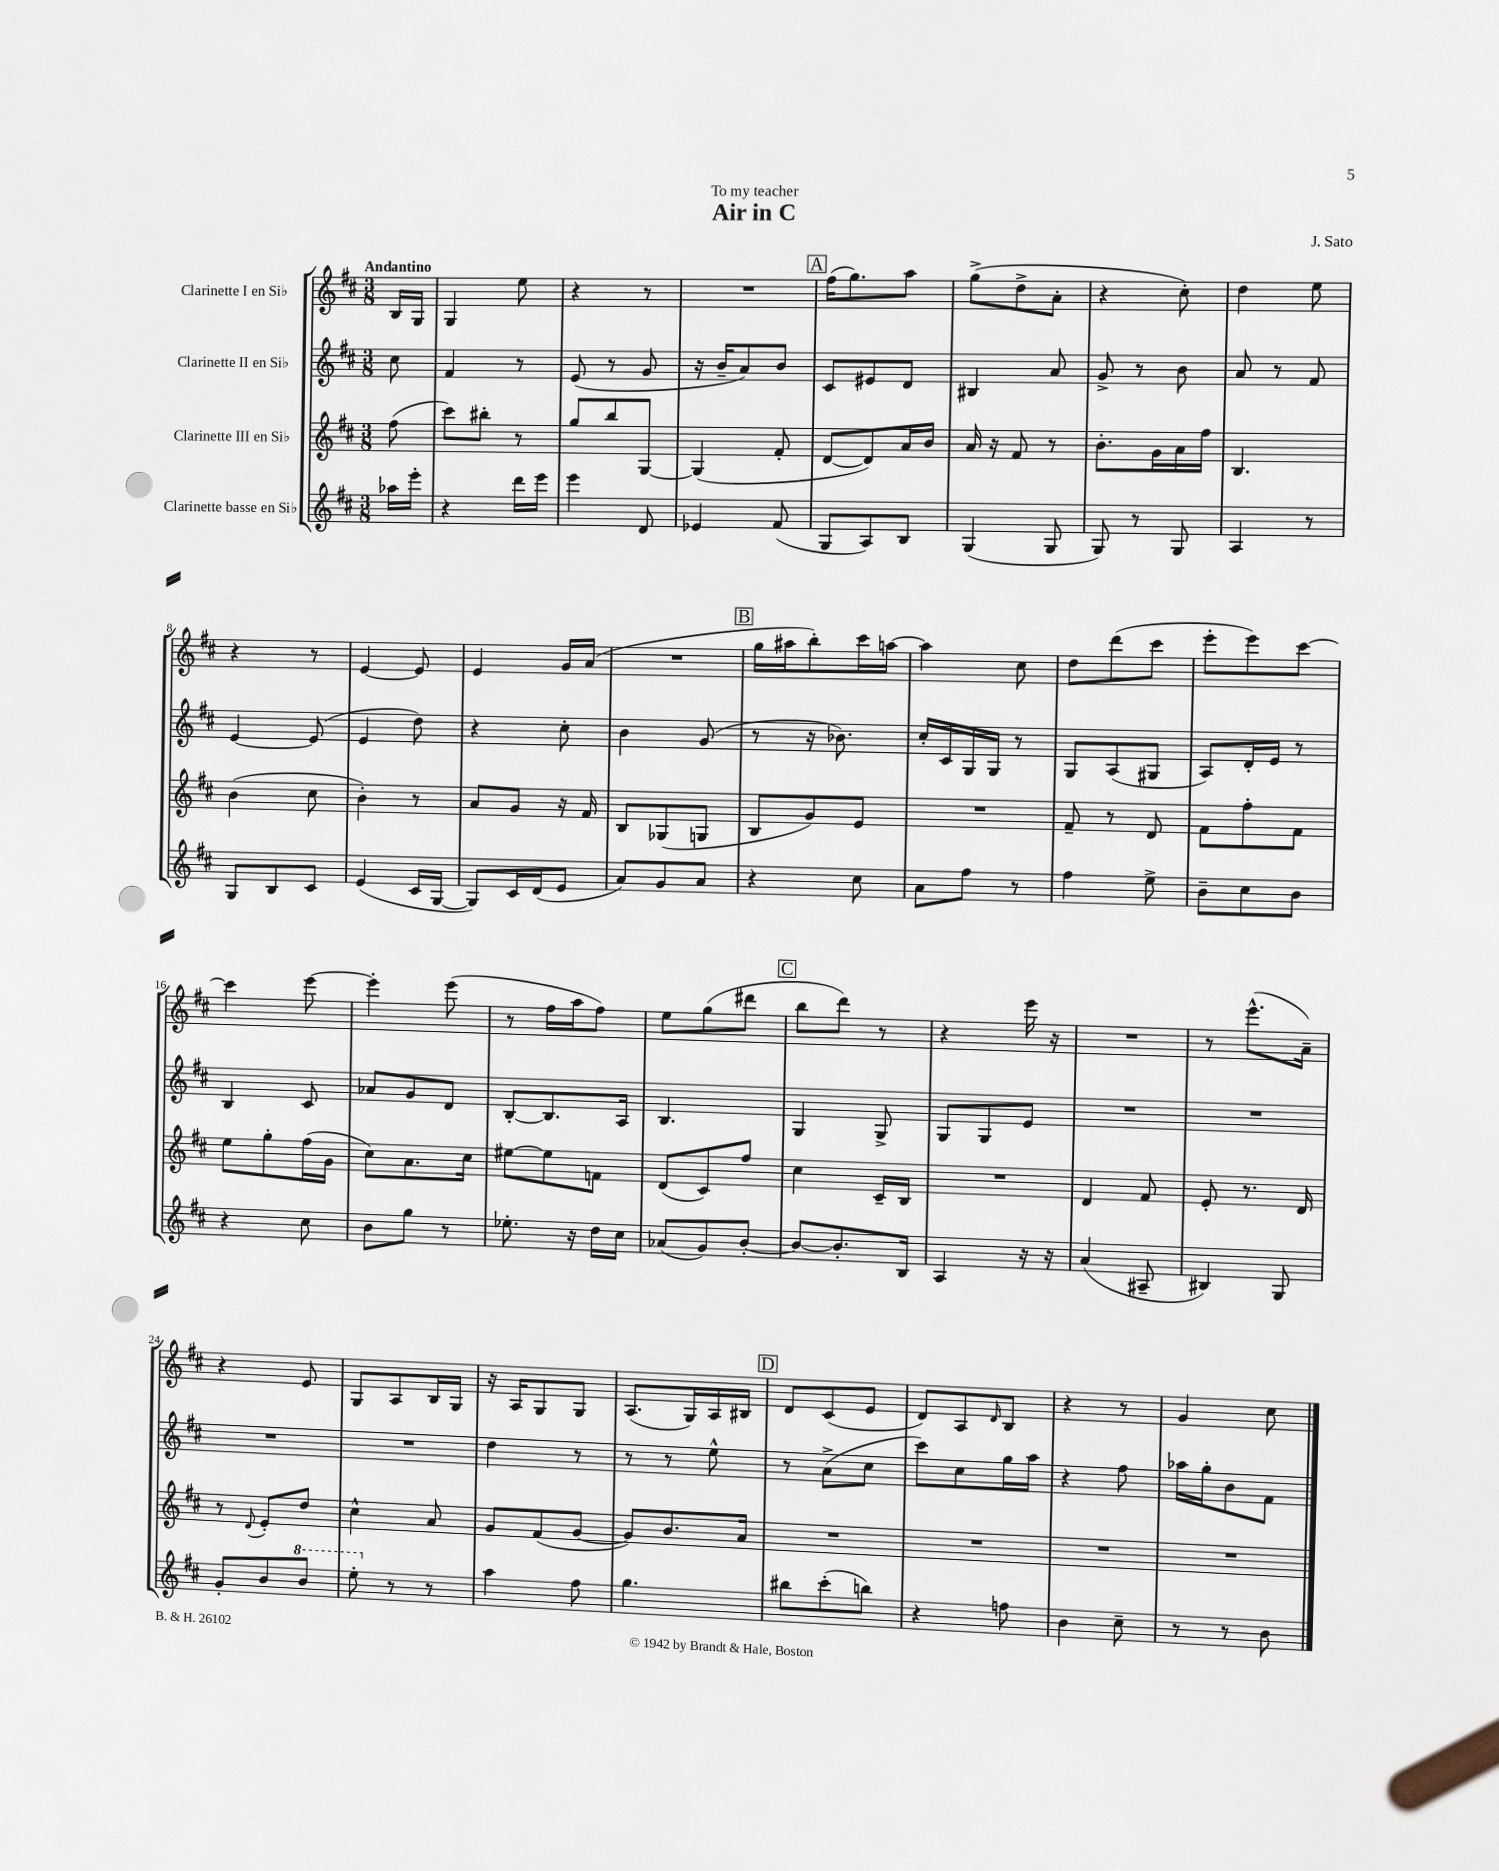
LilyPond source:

\header { title = "Air in C" composer = "J. Sato" dedication = "To my teacher" }
<<
\new StaffGroup <<
\new Staff = "s0" \with { instrumentName = "Clarinette I en Sib" } {
    \clef treble \key d \major \numericTimeSignature \time 3/8 \partial 8 \tempo "Andantino"
    b16 g16 |
    g4 e''8 |
    r4 r8 |
    R4. |
    \mark \markup { \box "A" } fis''16( g''8.) a''8 |
    g''8->( d''8-> a'8-. |
    r4 cis''8-.) |
    d''4 e''8 |
    r4 r8 |
    e'4~ e'8 |
    e'4 g'16 a'16( |
    R4. |
    \mark \markup { \box "B" } g''16 ais''16 b''8-.) cis'''16 a''16~ |
    a''4 cis''8 |
    d''8 d'''8( cis'''8 |
    e'''8-. e'''8) cis'''8~ |
    cis'''4 e'''8~ |
    e'''4-. e'''8( |
    r8 fis''16 a''16 fis''8) |
    e''8 g''8( dis'''8 |
    \mark \markup { \box "C" } b''8 d'''8) r8 |
    r4 e'''16 r16 |
    R4. |
    r8 e'''8.-^( a'16--) |
    r4 e'8 |
    g8 a8 b16 g16 |
    r16 a16 g8 g8 |
    a8.( g16) a16 bis16 |
    \mark \markup { \box "D" } d'8 cis'8( e'8 |
    d'8) a8 \grace { d'16 } b8 |
    r4 r8 |
    g'4 cis''8 \bar "|." |
}
\new Staff = "s1" \with { instrumentName = "Clarinette II en Sib" } {
    \clef treble \key d \major \numericTimeSignature \time 3/8 \partial 8
    cis''8 |
    fis'4 r8 |
    e'8( r8 g'8 |
    r16 b'16-- a'8) b'8 |
    \mark \markup { \box "A" } cis'8 eis'8 d'8 |
    bis4 a'8 |
    g'8-> r8 b'8 |
    a'8 r8 fis'8 |
    e'4~ e'8( |
    e'4 d''8) |
    r4 cis''8-. |
    b'4 g'8( |
    \mark \markup { \box "B" } r8 r16 bes'8.) |
    cis''16-. cis'16 g16 g16 r8 |
    g8 a8( gis8 |
    a8) d'16-. e'16 r8 |
    b4 cis'8 |
    aes'8 g'8 d'8 |
    b8~-. b8. a16 |
    b4. |
    \mark \markup { \box "C" } g4 g8-> |
    g8 g8 e'8 |
    R4. |
    R4. |
    R4. |
    R4. |
    d''4 r8 |
    r8 r8 e''8-^ |
    \mark \markup { \box "D" } r8 a'8->( cis''8 |
    cis'''8) cis''8 g''16 a''16 |
    r4 fis''8 |
    aes''16 g''16-. b'8 fis'8 \bar "|." |
}
\new Staff = "s2" \with { instrumentName = "Clarinette III en Sib" } {
    \clef treble \key d \major \numericTimeSignature \time 3/8 \partial 8
    fis''8( |
    cis'''8) bis''8-. r8 |
    g''8 b''8 g8~ |
    g4( fis'8-. |
    \mark \markup { \box "A" } d'8~ d'8) a'16 b'16 |
    a'16 r16 fis'8 r8 |
    b'8.-. g'16 a'16 fis''16 |
    b4. |
    b'4( cis''8 |
    b'4-.) r8 |
    a'8 g'8 r16 fis'16 |
    b8 ges8( g8 |
    \mark \markup { \box "B" } b8 g'8) e'8 |
    R4. |
    fis'8-- r8 d'8 |
    fis'8 fis''8-. fis'8 |
    e''8 g''8-. fis''16( g'16 |
    cis''8) a'8. cis''16 |
    eis''8~ eis''8 f'8 |
    d'8( cis'8) fis''8 |
    \mark \markup { \box "C" } cis''4 cis'16-- b16 |
    R4. |
    d'4 fis'8 |
    e'8-. r8. d'16 |
    r8 \appoggiatura { d'8 } e'8-. d''8 |
    cis''4-^ a'8 |
    g'8 fis'8( g'8~ |
    g'8) b'8. a'16 |
    \mark \markup { \box "D" } R4. |
    R4. |
    R4. |
    R4. \bar "|." |
}
\new Staff = "s3" \with { instrumentName = "Clarinette basse en Sib" } {
    \clef treble \key d \major \numericTimeSignature \time 3/8 \partial 8
    aes''16 e'''16-. |
    r4 d'''16 e'''16 |
    e'''4 d'8 |
    ees'4 fis'8( |
    \mark \markup { \box "A" } g8 a8) b8 |
    g4( g8 |
    g8) r8 g8 |
    a4 r8 |
    g8 b8 cis'8 |
    e'4( cis'16 g16~ |
    g8) cis'16 d'16( e'8 |
    a'8) g'8 a'8 |
    \mark \markup { \box "B" } r4 cis''8 |
    a'8 fis''8 r8 |
    fis''4 e''8-> |
    b'8-- cis''8 b'8 |
    r4 cis''8 |
    b'8 g''8 r8 |
    ees''8.-. r16 d''16 cis''16 |
    aes'8( g'8) b'8~-. |
    \mark \markup { \box "C" } b'8~ b'8.-. b16 |
    a4 r16 r16 |
    a'4( ais8-- |
    bis4) g8 |
    g'8-. b'8 \ottava #1 b''8 |
    e'''8-. \ottava #0 r8 r8 |
    a''4 fis''8 |
    g''4. |
    \mark \markup { \box "D" } bis''8 cis'''8-.( b''8) |
    r4 f''8 |
    b'4 cis''8-- |
    r8 r8 b'8 \bar "|." |
}
>>
>>
